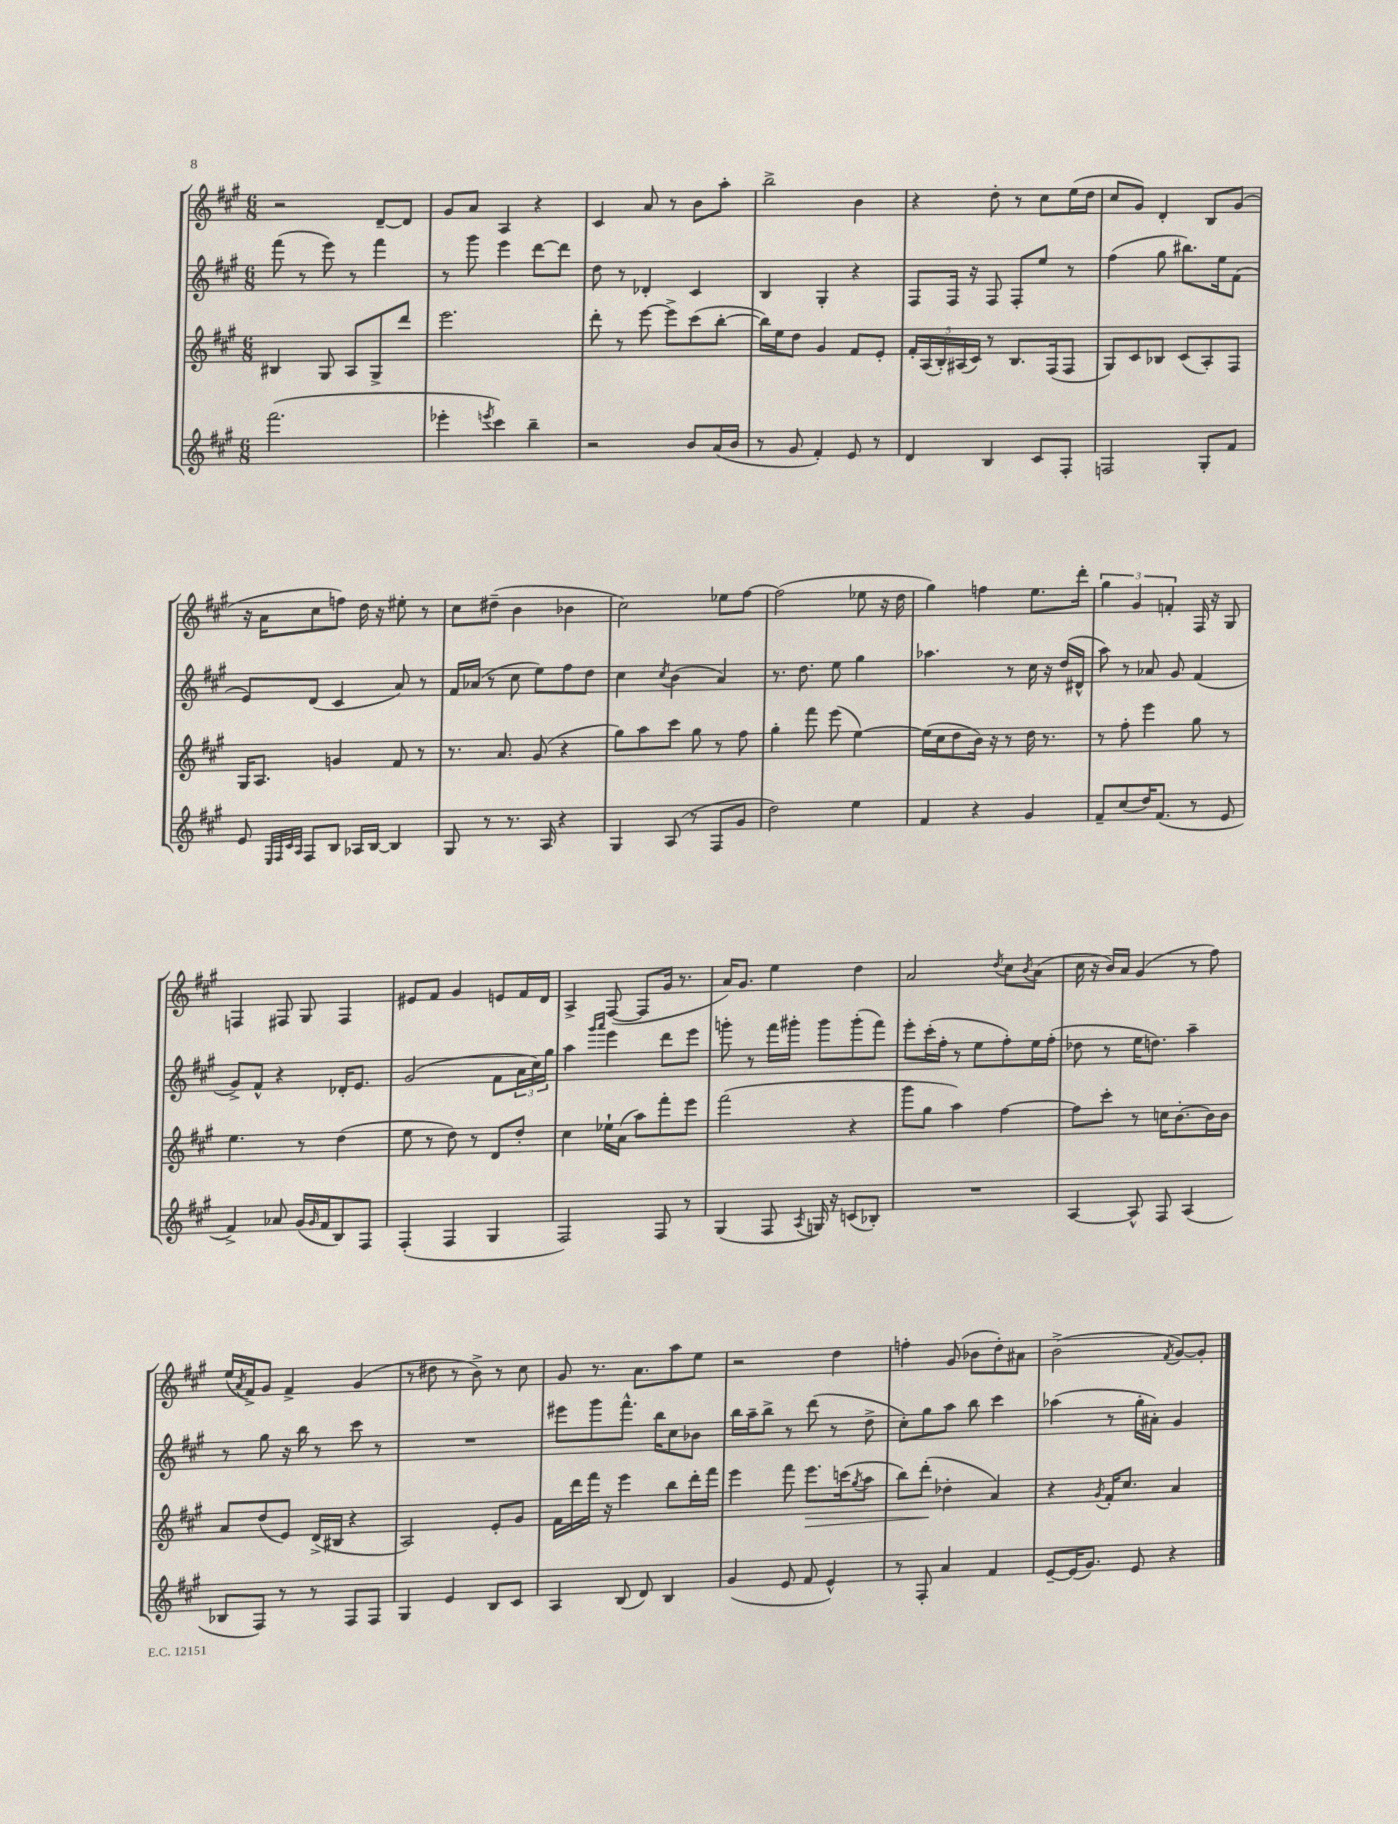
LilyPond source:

<<
\new StaffGroup <<
\new Staff = "s0" {
    \clef treble \key a \major \numericTimeSignature \time 6/8
    r2 d'8~-- d'8 |
    gis'8 a'8 a4 r4 |
    cis'4 a'8 r8 b'8 a''8-. |
    b''2-> b'4 |
    r4 d''8-. r8 cis''8 e''16( d''16 |
    cis''8 gis'8) d'4-. b8 gis'8( |
    r16 a'16 cis''8 f''8) d''16 r16 eis''8-. r8 |
    cis''8 dis''8--( b'4 bes'4 |
    cis''2) ees''8 fis''8~ |
    fis''2( ees''8 r16 d''16 |
    gis''4) f''4 e''8. d'''16-. |
    \tuplet 3/2 { gis''4 gis'4 f'4-. } fis16 r16 gis8 |
    f4 fis8 gis8 fis4 |
    eis'8 fis'8 gis'4 e'8 fis'16 d'16 |
    a4-> fis8~( fis8 gis'16 r8. |
    a'16) gis'8. e''4 d''4 |
    a'2 \acciaccatura { d''8 } cis''8 \acciaccatura { b'8 } a'8( |
    cis''16 r16 b'16) a'16 gis'4( r8 fis''8) |
    e''16( \acciaccatura { a'8 } fis'16->) gis'8 fis'4-> gis'4( |
    r8 dis''8 r8 b'8->) r8 cis''8 |
    gis'8 r8. a'8. a''8 e''8 |
    r2 d''4 |
    f''4-. gis'8( bes'8 d''8-.) ais'8 |
    b'2->( \acciaccatura { fis'8 } gis'8~) gis'8-. \bar "|." |
}
\new Staff = "s1" {
    \clef treble \key a \major \numericTimeSignature \time 6/8
    fis'''8( r8 e'''8) r8 fis'''4 |
    r8 gis'''8 e'''4 d'''8~ d'''8 |
    d''8 r8 des'4-. cis'4 |
    b4 gis4-. r4 |
    fis8 fis16 r16 fis8 fis8-. e''8 r8 |
    fis''4( gis''8 bis''8.) e''16 fis'8( |
    e'8) d'8( cis'4 a'8) r8 |
    fis'16 aes'16( r8 cis''8 e''8) fis''8 d''8 |
    cis''4 \acciaccatura { cis''8 } b'4( a'4) |
    r8. d''8. e''8 gis''4 |
    aes''4. r8 cis''16 r16 d''16( dis'16-^ |
    a''8) r8 aes'8 gis'8 fis'4( |
    gis'8->) fis'8-^ r4 des'16-. e'8. |
    gis'2( fis'8 \tuplet 3/2 { a'16 cis''16) gis''16 } |
    a''4 \grace { gis'''16 a'''16 } e'''4 d'''8 e'''8 |
    g'''8-. r8 fis'''16 gis'''16-. gis'''8 gis'''8-.( fis'''8) |
    e'''8-. cis'''16-.( fis''16-. r8 e''8 fis''8-.) e''16 fis''16-.( |
    des''8 r8 e''16 d''8.) a''4-- |
    r8 gis''8 r16 b''16 r8 cis'''8 r8 |
    R2. |
    eis'''8 gis'''8 fis'''8.-^ b''16 cis''8 bes'8 |
    b''16 a''16-- b''8-> r8 d'''8( r8 d''8-> |
    cis''8-.) gis''8 a''8 b''8 cis'''4 |
    aes''4( r8 gis''16-. ais'16-.) gis'4 \bar "|." |
}
\new Staff = "s2" {
    \clef treble \key a \major \numericTimeSignature \time 6/8
    bis4 gis8 a8 gis8-> d'''8 |
    e'''2. |
    d'''8-. r8 e'''8~ e'''8-> cis'''8( b''8~-. |
    b''16) e''16 d''8 gis'4 fis'8 e'8-. |
    \tuplet 5/4 { fis'16-. a16( b16-.) ais16( cis'16) } r8 b8. fis16( fis8 |
    gis8) cis'8 bes8 cis'8( a8-.) fis8 |
    gis16 a8. g'4 fis'8 r8 |
    r8. a'8. gis'8( r4 |
    gis''8) a''8 cis'''8 gis''8 r8 fis''8 |
    gis''4-. fis'''8 e'''8( e''4~) |
    e''16( cis''16 d''8 b'16) r16 r8 d''16 r8. |
    r8 fis''8-. e'''4 gis''8 r8 |
    e''4. r8 d''4( |
    e''8 r8 d''8) r8 d'8 d''8-. |
    cis''4 ees''16-! a'16( a''8) fis'''8-. e'''8 |
    fis'''2( r4 |
    gis'''8 gis''8 a''4) fis''4~ |
    fis''8 cis'''8-. r8 c''16 b'8.~-. b'16 b'16 |
    a'8 d''8( e'8) d'16->( bis16 r4 |
    a2) e'8-. gis'8 |
    fis'16 d'''16 fis'''16 r16 e'''4 b''8 d'''16-. fis'''16 |
    e'''4 fis'''8 e'''8.\> c'''16( \acciaccatura { gis''8 } a''8 |
    b''8) d'''8-.\!( des''4-. a'4) |
    r4 \acciaccatura { gis'8 } fis'16-. cis''8. a'4 \bar "|." |
}
\new Staff = "s3" {
    \clef treble \key a \major \numericTimeSignature \time 6/8
    fis'''2.( |
    ees'''4-. \acciaccatura { e'''8 } cis'''4) b''4-- |
    r2 b'8 a'16( b'16 |
    r8 gis'8 fis'4-.) e'8 r8 |
    d'4 b4 cis'8 fis8-. |
    f2 gis8-. fis'8 |
    e'8 \grace { e32 fis32 cis'32 a32 } fis8 b8 aes16 b16~ b4 |
    gis8 r8 r8. a16 r4 |
    gis4 a8( r8 fis8 gis'8 |
    d''2) e''4 |
    fis'4 r4 gis'4 |
    fis'8-- cis''8( d''16) fis'8.( r8 e'8 |
    fis'4->) aes'8 gis'16( \grace { gis'16 } fis'16 b8) fis8 |
    fis4-.( fis4 gis4 |
    fis2) fis8 r8 |
    gis4( fis8 \acciaccatura { a8 } g16) r16 c'8( bes8-.) |
    R2. |
    a4~ a8-^ fis8 a4( |
    bes8 fis8) r8 r8 fis8 fis8 |
    gis4 e'4 b8 cis'8 |
    a4 b8( d'8) b4 |
    gis'4( e'8 fis'8 e'4-^) |
    r8 fis8-. a'4 fis'4 |
    e'8~-- e'16( gis'8.) e'8 r4 \bar "|." |
}
>>
>>
\layout { \context { \Score \remove "Bar_number_engraver" } }
